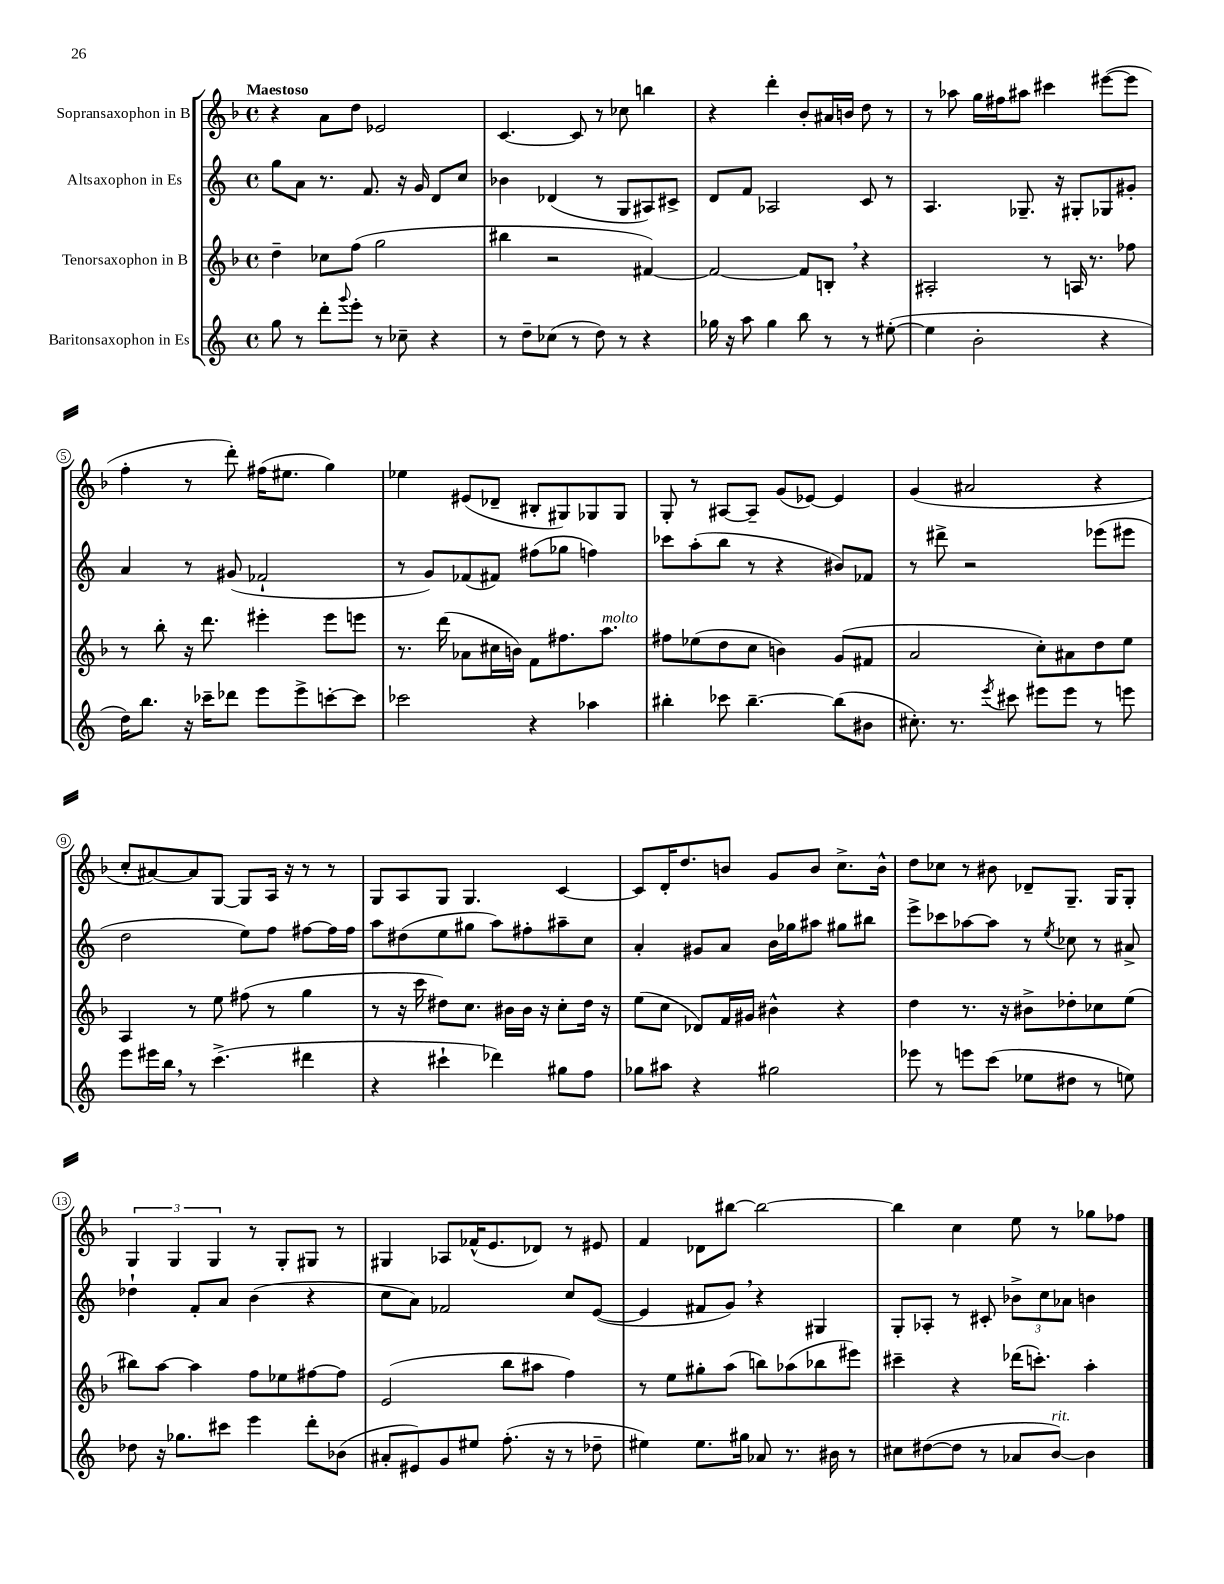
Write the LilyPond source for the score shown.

<<
\new StaffGroup <<
\new Staff = "s0" \with { instrumentName = "Sopransaxophon in B" } {
    \clef treble \key f \major \defaultTimeSignature \time 4/4 \tempo "Maestoso"
    r4 a'8 d''8 ees'2 |
    c'4.~ c'8 r8 ces''8 b''4 |
    r4 d'''4-. bes'8-. ais'16 b'16 d''8 r8 |
    r8 aes''8 g''16 fis''16 ais''8 cis'''4 eis'''8~( eis'''8 |
    f''4-. r8 d'''8-.) fis''16( eis''8. g''4) |
    ees''4 eis'8( des'8-- bis8-. gis8) ges8 ges8 |
    g8-. r8 ais8~ ais8-- g'8( ees'8~) ees'4 |
    g'4( ais'2 r4 |
    c''8-. ais'8~) ais'8 g8~ g8 a16 r16 r8 r8 |
    g8 a8 g8 g4. c'4~ |
    c'8 d'16-. d''8. b'8 g'8 b'8 c''8.-> b'16-^ |
    d''8 ces''8 r8 bis'8 des'8-- g8.-- g16 g8-. |
    \tuplet 3/2 { g4 g4 g4 } r8 g8-. gis8 r8 |
    gis4 aes8 fes'16-^( e'8. des'8) r8 eis'8 |
    f'4 des'8 bis''8~ bis''2~ |
    bis''4 c''4 e''8 r8 ges''8 fes''8 \bar "|." |
}
\new Staff = "s1" \with { instrumentName = "Altsaxophon in Es" } {
    \clef treble \key c \major \defaultTimeSignature \time 4/4
    g''8 a'8 r8. f'8. r16 g'16 d'8 c''8 |
    bes'4 des'4( r8 g8 ais8) cis'8-> |
    d'8 f'8 aes2 c'8 r8 |
    a4. ges8.-- r16 gis8-. ges8 gis'8-. |
    a'4 r8 gis'8( fes'2-! |
    r8 g'8) fes'8( fis'8) fis''8( ges''8 f''4) |
    ces'''8 a''8-.( b''8 r8 r4 bis'8) fes'8 |
    r8 dis'''8-> r2 ees'''8( eis'''8 |
    d''2 e''8) f''8 fis''8~ fis''16 fis''16 |
    a''8 dis''8( e''8 gis''8 a''8) fis''8-. ais''8-- c''8 |
    a'4-. gis'8 a'8 b'16 ges''16 ais''8 gis''8 bis''8 |
    e'''8-> ces'''8 aes''8~ aes''8 r8 \acciaccatura { e''8 } ces''8 r8 ais'8-> |
    des''4-! f'8-. a'8 b'4( r4 |
    c''8 a'8) fes'2 c''8 e'8~( |
    e'4 fis'8 g'8) \breathe r4 gis4 |
    g8-. aes8-. r8 cis'8-. \tuplet 3/2 { bes'8-> c''8 aes'8 } b'4 \bar "|." |
}
\new Staff = "s2" \with { instrumentName = "Tenorsaxophon in B" } {
    \clef treble \key f \major \defaultTimeSignature \time 4/4
    d''4-- ces''8 f''8( g''2 |
    bis''4 r2 fis'4~) |
    fis'2~ fis'8 b8-. \breathe r4 |
    ais2-. r8 a16 r8. fes''8 |
    r8 bes''8-. r16 d'''8. eis'''4-. eis'''8 e'''8 |
    r8. d'''16( aes'8 cis''16 b'16) f'8 fis''8. a''8.^\markup { \italic "molto" } |
    fis''8 ees''8( d''8 c''8 b'4) g'8( fis'8 |
    a'2 c''8-.) ais'8 d''8 e''8 |
    a4 r8 e''8 fis''8( r8 g''4 |
    r8 r16 c'''16 dis''8) c''8. bis'16 bis'16 r16 c''8-. dis''16 r16 |
    e''8( c''8 des'8) f'16 gis'16 bis'4-^ r4 |
    d''4 r8. r16 bis'8-> des''8-. ces''8 e''8( |
    bis''8) a''8~ a''4 f''8 ees''8 fis''8~ fis''8 |
    e'2( bes''8 ais''8 f''4) |
    r8 e''8 gis''8-. a''8( b''8) aes''8( bes''8 eis'''8) |
    cis'''4-- r4 des'''16( c'''8.-.) a''4-. \bar "|." |
}
\new Staff = "s3" \with { instrumentName = "Baritonsaxophon in Es" } {
    \clef treble \key c \major \defaultTimeSignature \time 4/4
    g''8 r8 d'''8-. \appoggiatura { g'''8 } e'''8-. r8 ces''8-- r4 |
    r8 d''8-- ces''8( r8 d''8) r8 r4 |
    ges''16 r16 a''8 ges''4 b''8 r8 r8 eis''8~-.( |
    eis''4 b'2-. r4 |
    d''16) b''8. r16 ces'''16-- des'''8 e'''8 e'''8-> c'''8~-. c'''8 |
    ces'''2 r4 aes''4 |
    bis''4-. ces'''8 bis''4.~-- bis''8( bis'8 |
    cis''8.-.) r8. \acciaccatura { e'''8 } cis'''8 eis'''8 eis'''8 r8 e'''8 |
    e'''8 eis'''16 b''16 \breathe r8 c'''4.->( dis'''4 |
    r4 cis'''4-! des'''4) gis''8 f''8 |
    ges''8 ais''8 r4 gis''2 |
    ees'''8 r8 e'''8 c'''8( ees''8 dis''8 r8 e''8) |
    des''8 r16 ges''8. cis'''8 e'''4 d'''8-. bes'8( |
    ais'8-. eis'8) g'8 eis''8 f''8.-.( r16 r8 des''8-- |
    eis''4) eis''8. gis''16 aes'8 r8. bis'16 r8 |
    cis''8 dis''8~( dis''8 r8 aes'8 b'8~^\markup { \italic "rit." }) b'4 \bar "|." |
}
>>
>>
\layout { \context { \Score \override BarNumber.stencil = #(make-stencil-circler 0.1 0.3 ly:text-interface::print) } }
